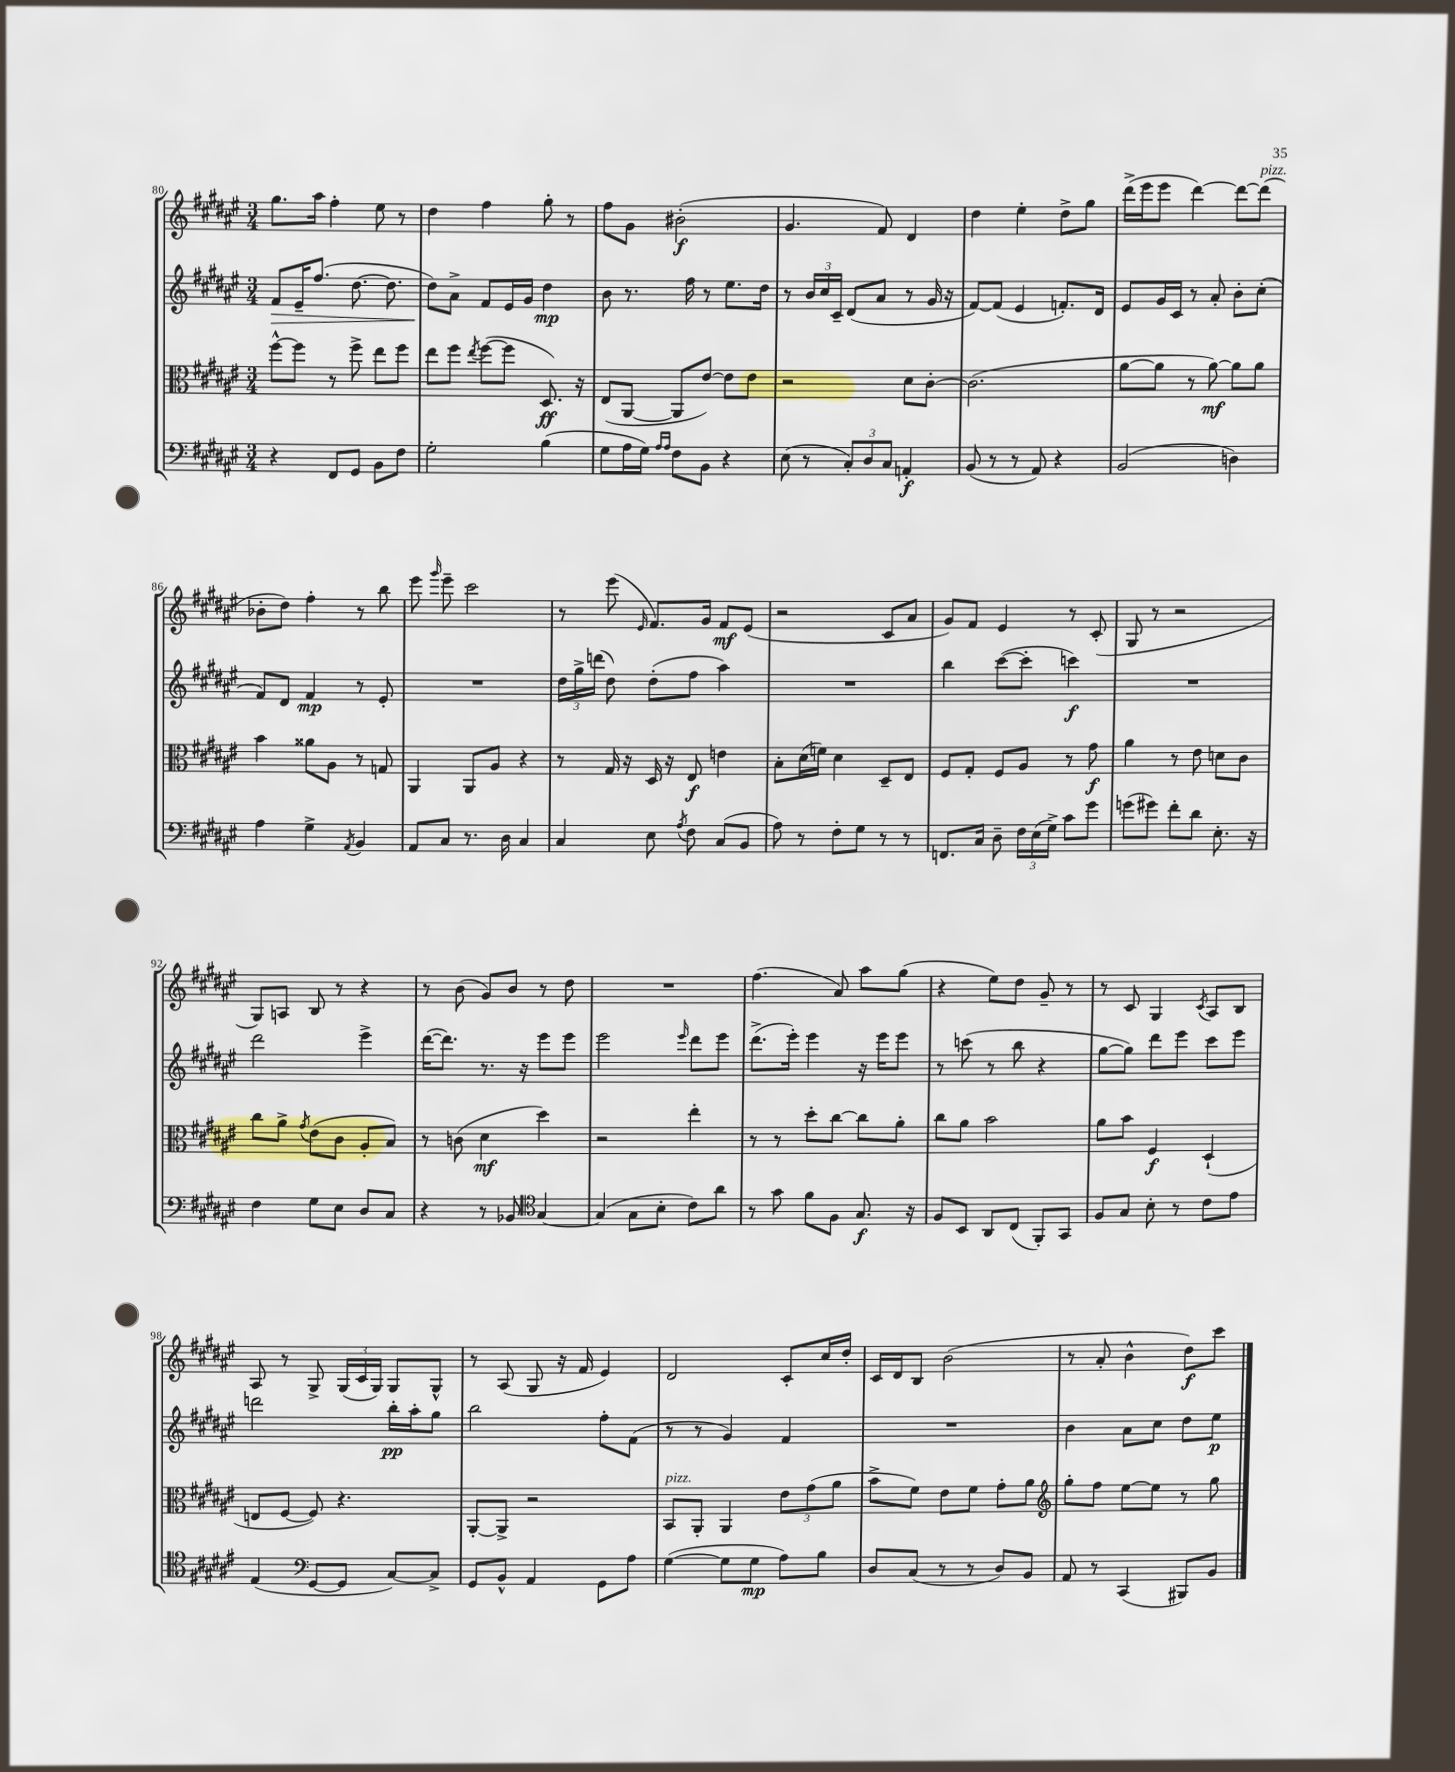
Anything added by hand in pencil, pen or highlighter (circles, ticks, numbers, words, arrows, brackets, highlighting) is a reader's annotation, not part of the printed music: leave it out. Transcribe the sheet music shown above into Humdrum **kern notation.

**kern	**dynam	**kern	**dynam	**kern	**dynam	**kern	**dynam
*part4	*part4	*part3	*part3	*part2	*part2	*part1	*part1
*staff4	*staff4	*staff3	*staff3	*staff2	*staff2	*staff1	*staff1
*clefF4	*	*clefC3	*	*clefG2	*	*clefG2	*
*k[f#c#g#d#a#e#]	*	*k[f#c#g#d#a#e#]	*	*k[f#c#g#d#a#e#]	*	*k[f#c#g#d#a#e#]	*
*M3/4	*	*M3/4	*	*M3/4	*	*M3/4	*
=80	=80	=80	=80	=80	=80	=80	=80
!	!	!	!	!	!LO:HP:b	!	!
4r	.	[8ff#^^\L	.	8f#/L	>	8.gg#\L	.
.	.	8ff#\J]	.	16e#~/K	.	.	.
.	.	.	.	(8.ff#/J	.	16aa#\Jk	.
8FF#/L	.	8r	.	.	.	4ff#'\	.
8GG#/J	.	8ff#^\	.	[8.dd#\	.	.	.
8BB\L	.	8ee#\L	.	.	.	8ee#\	.
.	.	.	.	8.dd#\]	.	.	.
8F#\J	.	8ff#\J	.	.	.	8r	.
=81	=81	=81	=81	=81	=81	=81	=81
2G#'\	.	8ee#\L	.	8dd#\L)	.	4dd#\	.
.	.	8ff#\J	.	8a#^\J	]	.	.
.	.	8qee#/	.	.	.	.	.
.	.	([8ff#\L	.	8f#/L	.	4ff#\	.
.	.	8ff#\J]	.	16e#/L	.	.	.
.	.	.	.	16g#/JJ	.	.	.
(4B\	.	8.D#/)	ff	4dd#\	mp	8gg#'\	.
.	.	.	.	.	.	8r	.
.	.	16r	.	.	.	.	.
=82	=82	=82	=82	=82	=82	=82	=82
8G#\L	.	(8E#/L	.	8b\	.	8ff#\L	.
16A#\L	.	[8AA#/J	.	8.r	.	8g#\J	.
16G#\JJ)	.	.	.	.	.	.	.
16qqA#/LL	.	.	.	.	.	.	.
16qqA#/JJ	.	.	.	.	.	.	.
8F#\L	.	8AA#/L]	.	.	.	(2b#X'\	f
.	.	.	.	16ff#\	.	.	.
8BB\J	.	[8e#/J)	.	8r	.	.	.
4r	.	8e#\L]	.	8.ee#\L	.	.	.
.	.	8e#\J	.	.	.	.	.
.	.	.	.	16dd#\Jk	.	.	.
=83	=83	=83	=83	=83	=83	=83	=83
(8E#\	.	2r	.	8r	.	4.g#/	.
8r	.	.	.	24b/LL	.	.	.
.	.	.	.	24cc#/	.	.	.
.	.	.	.	24c#~/JJ	.	.	.
12C#'/L)	.	.	.	(8d#/L	.	.	.
12D#/	.	.	.	.	.	.	.
.	.	.	.	8a#/J	.	8f#/)	.
12C#/J	.	.	.	.	.	.	.
4AAn'/	f	8d#\L	.	8r	.	4d#/	.
.	.	[8c#'\J	.	16g#/	.	.	.
.	.	.	.	16r	.	.	.
=84	=84	=84	=84	=84	=84	=84	=84
(8BB/	.	(2.c#\]	.	[8f#/L)	.	4dd#\	.
8r	.	.	.	(8f#/J]	.	.	.
8r	.	.	.	4e#/	.	4ee#'\	.
8AA#/)	.	.	.	.	.	.	.
4r	.	.	.	8.fn'/L)	.	8dd#^\L	.
.	.	.	.	.	.	8gg#\J	.
.	.	.	.	16d#/Jk	.	.	.
=85	=85	=85	=85	=85	=85	=85	=85
(2BB/	.	[8a#\L	.	8e#/L	.	(16ddd#^\LL	.
.	.	.	.	.	.	16eee#\J	.
.	.	8a#\J]	.	16g#/L	.	8eee#\J	.
.	.	.	.	16c#/JJ	.	.	.
.	.	8r	.	8r	.	[4ddd#\)	.
.	.	[8a#\)	mf	8a#'/	.	.	.
4Dn\)	.	8a#\L]	.	8b'\L	.	8ddd#\L_	.
!	!	!	!	!	!	!LO:TX:a:i:t=pizz.	!
.	.	8a#\J	.	(8cc#'\J	.	(8ddd#\J]	.
!!LO:LB:g=z
=86	=86	=86	=86	=86	=86	=86	=86
4A#\	.	4b\	.	8f#/L)	.	8b-X'\L	.
.	.	.	.	8d#/J	.	8dd#\J)	.
4G#^\	.	8a##X\L	.	4f#/	mp	4ff#'\	.
.	.	8A#\J	.	.	.	.	.
8qAA#/	.	.	.	.	.	.	.
4BB/	.	8r	.	8r	.	8r	.
.	.	8Gn/	.	8e#'/	.	8bb\	.
=87	=87	=87	=87	=87	=87	=87	=87
8AA#/L	.	4AA#/	.	2.r	.	8eee#\	.
.	.	.	.	.	.	16qqggg#/	.
8C#/J	.	.	.	.	.	8eee#~\	.
8.r	.	8AA#/L	.	.	.	2ccc#\	.
.	.	8A#/J	.	.	.	.	.
16D#\	.	.	.	.	.	.	.
4C#/	.	4r	.	.	.	.	.
=88	=88	=88	=88	=88	=88	=88	=88
4C#/	.	8r	.	24dd#\LL	.	8r	.
.	.	.	.	24gg#^\	.	.	.
.	.	.	.	(24dddn\JJ	.	.	.
.	.	16G#/	.	8dd#\)	.	(8eee#\	.
.	.	16r	.	.	.	.	.
.	.	.	.	.	.	16qqe#/	.
8E#\	.	16D#/	.	(8dd#'\L	.	8.f#/L)	.
.	.	16r	.	.	.	.	.
8qA#/	.	.	.	.	.	.	.
8F#\	.	8E#/	f	8ff#\J	.	.	.
.	.	.	.	.	.	16g#/Jk	.
(8C#/L	.	4en\	.	4aa#\)	.	8f#/L	mf
8BB/J	.	.	.	.	.	(8e#/J	.
=89	=89	=89	=89	=89	=89	=89	=89
8A#\)	.	8B'\L	.	2.r	.	2r	.
8r	.	(16d#\L	.	.	.	.	.
.	.	16fn\JJ)	.	.	.	.	.
8F#'\L	.	4d#\	.	.	.	.	.
8G#\J	.	.	.	.	.	.	.
8r	.	8D#~/L	.	.	.	8c#/L	.
8r	.	8E#/J	.	.	.	8a#/J	.
=90	=90	=90	=90	=90	=90	=90	=90
8.FFn/L	.	8F#/L	.	4bb\	.	8g#/L)	.
.	.	8G#'/J	.	.	.	8f#/J	.
16C#/Jk	.	.	.	.	.	.	.
8D#~\	.	8F#/L	.	([8ccc#\L	.	4e#/	.
24F#\LL	.	8A#/J	.	8ccc#'\J]	.	.	.
(24E#\	.	.	.	.	.	.	.
24G#^\JJ)	.	.	.	.	.	.	.
8c#\L	.	8r	.	4cccn\)	f	8r	.
8g#\J	.	8g#\	f	.	.	(8c#'/	.
=91	=91	=91	=91	=91	=91	=91	=91
(8gn\L	.	4a#\	.	2.r	.	8G#/	.
8g#X\J)	.	.	.	.	.	8r	.
8f#'\L	.	8r	.	.	.	2r	.
8d#\J	.	8e#\	.	.	.	.	.
8.E#'\	.	8dn\L	.	.	.	.	.
.	.	8c#\J	.	.	.	.	.
16r	.	.	.	.	.	.	.
!!LO:LB:g=z
=92	=92	=92	=92	=92	=92	=92	=92
4F#\	.	8cc#\L	.	2ddd#\	.	8G#/L)	.
.	.	8a#^\J	.	.	.	8An/J	.
.	.	8qg#/	.	.	.	.	.
8G#\L	.	(8e#\L	.	.	.	8B/	.
8E#\J	.	8c#\J	.	.	.	8r	.
8D#/L	.	8A#'/L	.	4eee#^\	.	4r	.
8C#/J	.	8B/J)	.	.	.	.	.
=93	=93	=93	=93	=93	=93	=93	=93
4r	.	8r	.	([16ddd#\KL	.	8r	.
.	.	.	.	8.ddd#\J])	.	.	.
.	.	(8cn\	.	.	.	(8b\	.
8r	.	4d#\	mf	8.r	.	8g#/L)	.
8BB-X/	.	.	.	.	.	8b/J	.
.	.	.	.	16r	.	.	.
*clefC4	*	*	*	*	*	*	*
[4G#/	.	4dd#\)	.	8eee#\L	.	8r	.
.	.	.	.	8eee#\J	.	8dd#\	.
=94	=94	=94	=94	=94	=94	=94	=94
(4G#/]	.	2r	.	2eee#\	.	2.r	.
8G#\L	.	.	.	.	.	.	.
8B'\J	.	.	.	.	.	.	.
.	.	.	.	16qqeee#/	.	.	.
8c#\L)	.	4ee#'\	.	8ddd#\L	.	.	.
8a#\J	.	.	.	8eee#\J	.	.	.
=95	=95	=95	=95	=95	=95	=95	=95
8r	.	8r	.	(8.ddd#^\L	.	(4.ff#\	.
8g#\	.	8r	.	.	.	.	.
.	.	.	.	16eee#'\Jk)	.	.	.
8f#\L	.	8dd#'\L	.	4eee#\	.	.	.
8F#\J	.	[8cc#\J	.	.	.	8a#/)	.
8.G#/	f	8cc#\L]	.	16r	.	8aa#\L	.
.	.	.	.	16eee#\KL	.	.	.
.	.	8a#'\J	.	8eee#\J	.	(8gg#\J	.
16r	.	.	.	.	.	.	.
=96	=96	=96	=96	=96	=96	=96	=96
8F#/L	.	8cc#\L	.	8r	.	4r	.
8BB/J	.	8a#\J	.	(8cccn\	.	.	.
8AA#/L	.	2b\	.	8r	.	8ee#\L)	.
(8C#/J	.	.	.	8bb\	.	8dd#\J	.
8FF#'/L)	.	.	.	4r	.	8g#~/	.
8GG#/J	.	.	.	.	.	8r	.
=97	=97	=97	=97	=97	=97	=97	=97
8F#/L	.	8a#\L	.	[8gg#\L	.	8r	.
8G#/J	.	8b\J	.	8gg#\J])	.	8c#/	.
8B'\	.	4F#/	f	8ddd#\L	.	4G#/	.
8r	.	.	.	8eee#\J	.	.	.
.	.	.	.	.	.	8qc#/	.
8c#\L	.	(4D#`/	.	8ccc#\L	.	8A#/L	.
8e#\J	.	.	.	8eee#\J	.	8B/J	.
!!LO:LB:g=z
=98	=98	=98	=98	=98	=98	=98	=98
(4E#/	.	8En/L	.	2dddn\	.	8A#/	.
.	.	[8F#/J	.	.	.	8r	.
*clefF4	*	*	*	*	*	*	*
[8GG#/L	.	8F#/])	.	.	.	8G#^/	.
8GG#/J]	.	4.r	.	.	.	(24G#/LL	.
.	.	.	.	.	.	24c#/	.
.	.	.	.	.	.	24G#/JJ)	.
[8C#/L)	.	.	.	16bb'\LL	pp	8G#/L	.
.	.	.	.	16aa#'\J	.	.	.
8C#^/J]	.	.	.	8gg#\J	.	8G#^^/J	.
=99	=99	=99	=99	=99	=99	=99	=99
8GG#/L	.	[8AA#'/L	.	2bb\	.	8r	.
8BB^^/J	.	8AA#^/J]	.	.	.	(8A#/	.
4AA#/	.	2r	.	.	.	8G#/	.
.	.	.	.	.	.	16r	.
.	.	.	.	.	.	16f#/	.
8GG#\L	.	.	.	8ff#'\L	.	4e#/)	.
8A#\J	.	.	.	(8f#\J	.	.	.
=100	=100	=100	=100	=100	=100	=100	=100
!	!	!LO:TX:a:i:t=pizz.	!	!	!	!	!
([4G#\	.	8BB/L	.	8r	.	2d#/	.
.	.	8AA#'/J	.	8r	.	.	.
8G#\L]	.	4AA#/	.	4g#/)	.	.	.
8G#\J	mp	.	.	.	.	.	.
8A#\L)	.	12e#\L	.	4f#/	.	8c#'/L	.
.	.	(12g#\	.	.	.	.	.
8B\J	.	.	.	.	.	16cc#/L	.
.	.	12a#\J	.	.	.	.	.
.	.	.	.	.	.	16dd#'/JJ	.
=101	=101	=101	=101	=101	=101	=101	=101
8D#/L	.	8b^\L	.	2.r	.	16c#/LL	.
.	.	.	.	.	.	16d#/J	.
(8C#/J	.	8f#\J)	.	.	.	8B/J	.
8r	.	8e#\L	.	.	.	(2b\	.
8r	.	8f#\J	.	.	.	.	.
8D#/L)	.	8g#'\L	.	.	.	.	.
8BB/J	.	8a#\J	.	.	.	.	.
=102	=102	=102	=102	=102	=102	=102	=102
*	*	*clefG2	*	*	*	*	*
8AA#/	.	8gg#'\L	.	4b\	.	8r	.
8r	.	8ff#\J	.	.	.	8a#'/	.
(4CC#/	.	[8ee#\L	.	8a#\L	.	4b^^\	.
.	.	8ee#\J]	.	8cc#\J	.	.	.
8BBB#X/L)	.	8r	.	8dd#\L	.	8dd#\L)	f
8BB/J	.	8gg#\	.	8ee#\J	p	8ccc#\J	.
==	==	==	==	==	==	==	==
*-	*-	*-	*-	*-	*-	*-	*-
